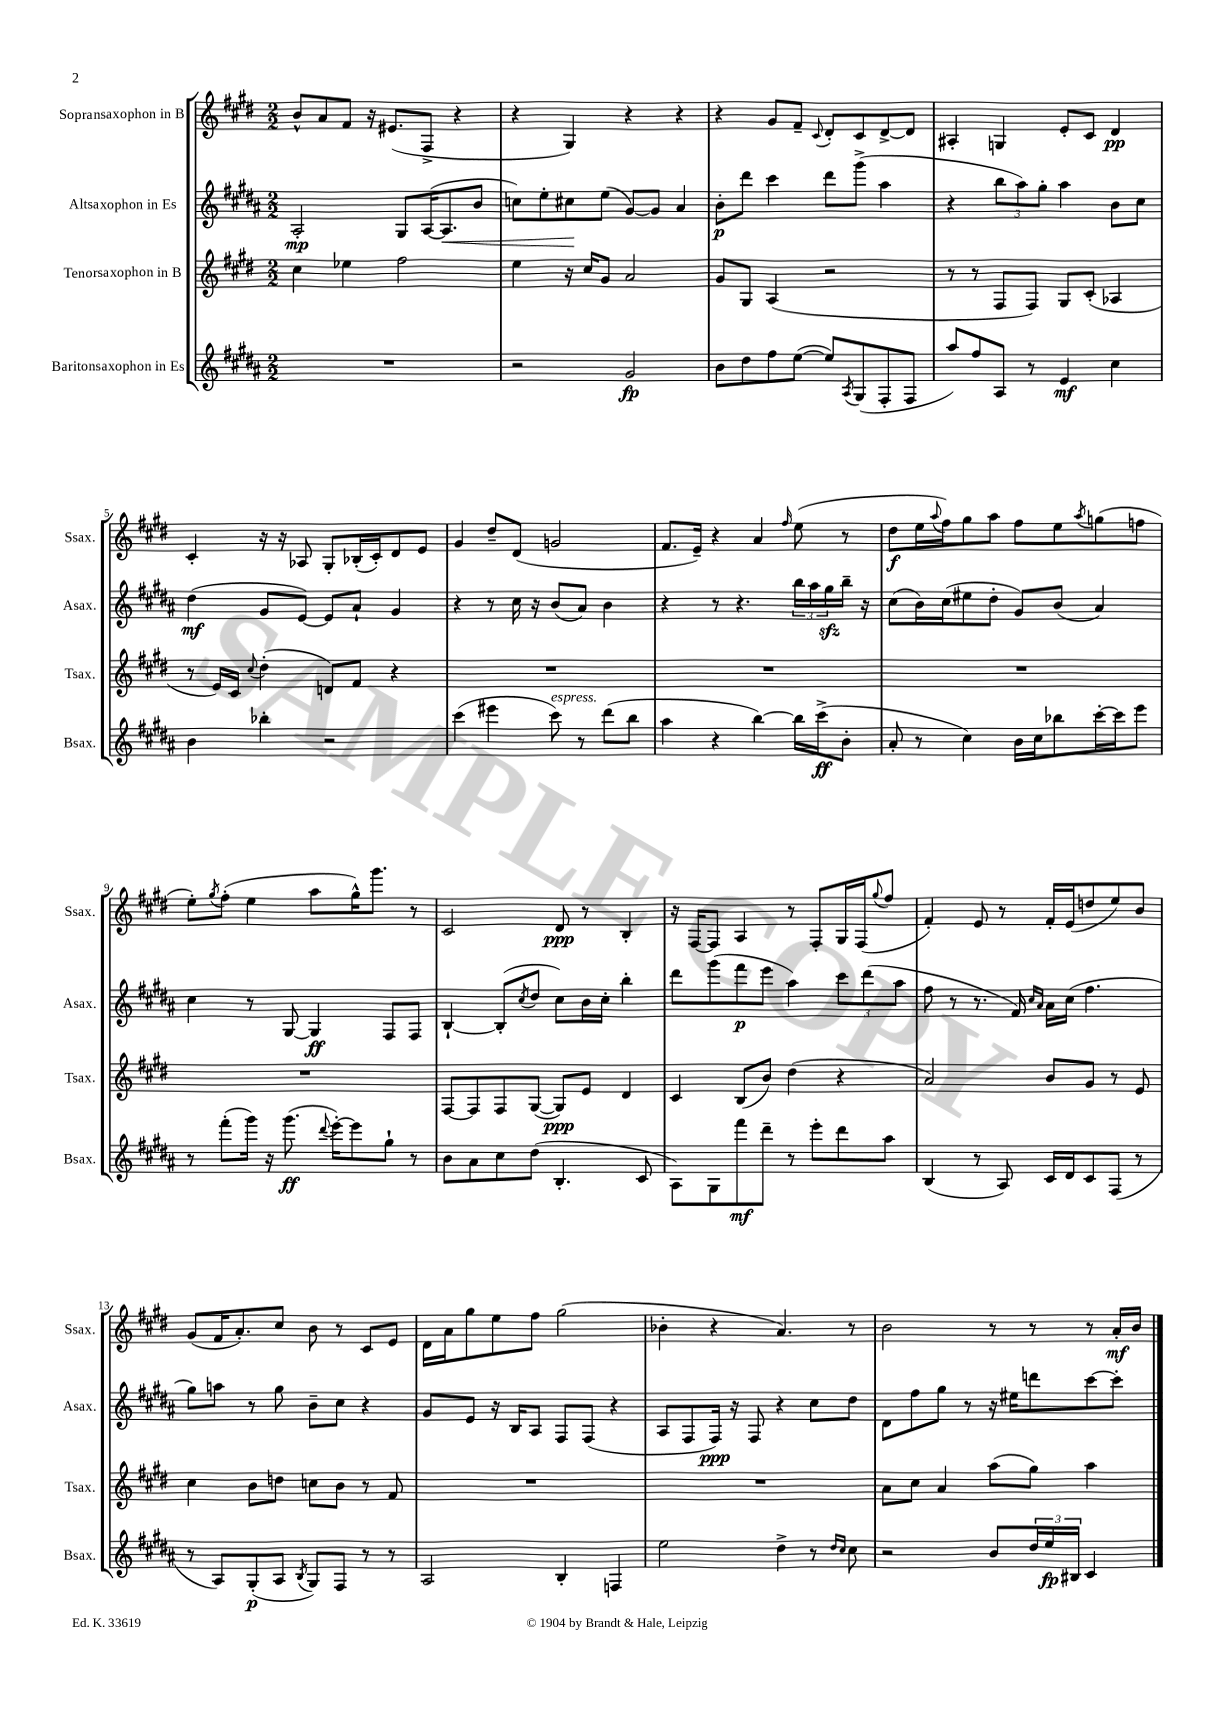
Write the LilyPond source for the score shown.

<<
\new StaffGroup <<
\new Staff = "s0" \with { instrumentName = "Sopransaxophon in B" shortInstrumentName = "Ssax." } {
    \clef treble \key e \major \numericTimeSignature \time 2/2
    b'8-^ a'8 fis'8 r16 eis'8.( fis8-> r4 |
    r4 gis4) r4 r4 |
    r4 gis'8 fis'8-- \appoggiatura { cis'8 } dis'8-. cis'8 dis'8~-> dis'8 |
    ais4-. g4 e'8-. cis'8 dis'4\pp |
    cis'4-. r16 r16 aes8 gis8-. bes16-.( cis'16-.) dis'8 e'8 |
    gis'4 dis''8-- dis'8( g'2 |
    fis'8. e'16--) r4 a'4 \grace { fis''16 } e''8( r8 |
    dis''8\f e''16 \appoggiatura { a''8 } fis''16) gis''8 a''8 fis''8 e''8 \acciaccatura { a''8 } g''8( f''8 |
    e''8-.) \acciaccatura { gis''8 } fis''8-.( e''4 a''8 gis''16-^) gis'''8. r8 |
    cis'2 dis'8\ppp r8 b4-. |
    r16 fis16~ fis8 a4 r8 fis8-. gis16 fis16( \appoggiatura { gis''8 } fis''8 |
    fis'4-.) e'8 r8 fis'16-. e'16( d''8 e''8) b'8 |
    gis'8( fis'16 a'8.-.) cis''8 b'8 r8 cis'8 e'8 |
    dis'16 a'16 gis''8 e''8 fis''8 gis''2( |
    bes'4-. r4 a'4.) r8 |
    b'2 r8 r8 r8 a'16-.\mf b'16 \bar "|." |
}
\new Staff = "s1" \with { instrumentName = "Altsaxophon in Es" shortInstrumentName = "Asax." } {
    \clef treble \key b \major \numericTimeSignature \time 2/2
    ais2-.\mp gis8 ais16~( ais8.\< b'8 |
    c''8) e''8-. cis''8\! e''8( gis'8~) gis'8 ais'4 |
    b'8-.\p dis'''8 cis'''4 dis'''8 gis'''8->( ais''4 |
    r4 \tuplet 3/2 { b''8 ais''8) gis''8-. } ais''4 b'8 cis''8 |
    dis''4\mf( gis'8 e'8~) e'8 ais'8-! gis'4 |
    r4 r8 cis''16 r16 b'8( ais'8) b'4 |
    r4 r8 r4. \tuplet 3/2 { b''16 ais''16 gis''16\sfz } b''16-- r16 |
    cis''8( b'16) cis''16( eis''8 dis''8-. gis'8) b'8( ais'4) |
    cis''4 r8 gis8~ gis4\ff fis8 fis8 |
    b4~-! b8-.( \acciaccatura { cis''8 } dis''8 cis''8) b'16 cis''16-. b''4-. |
    dis'''8 gis'''8( fis'''8\p e'''8 ais''4) \tuplet 3/2 { cis'''8 dis'''8( ais''8 } |
    fis''8 r8 r8. fis'16) \grace { cis''16 ais'16 } ais'16 cis''16( fis''4. |
    gis''8) a''8 r8 gis''8 b'8-- cis''8 r4 |
    gis'8 e'8 r16 b16 ais8 fis8 fis8( r4 |
    ais8 fis8 fis16\ppp) r16 fis8 r4 cis''8 dis''8 |
    dis'8 fis''8 gis''8 r8 r16 eis''16 d'''8 cis'''8~ cis'''8-. \bar "|." |
}
\new Staff = "s2" \with { instrumentName = "Tenorsaxophon in B" shortInstrumentName = "Tsax." } {
    \clef treble \key e \major \numericTimeSignature \time 2/2
    cis''4 ees''4 fis''2 |
    e''4 r16 cis''16 gis'8 a'2 |
    gis'8 gis8 a4( r2 |
    r8 r8 fis8 fis8) gis8 cis'8-.( aes4 |
    r8 e'16) cis'16 \appoggiatura { cis''8 } dis''4-.( d'8) fis'8 r4 |
    R1 |
    R1 |
    R1 |
    R1 |
    fis8~ fis8 fis8 gis8~( gis8\ppp) e'8 dis'4 |
    cis'4 b8( b'8) dis''4( r4 |
    a'2) b'8 gis'8 r8 e'8 |
    cis''4 b'8 d''8 c''8 b'8 r8 fis'8 |
    R1 |
    R1 |
    a'8 cis''8 a'4 a''8( gis''8) a''4 \bar "|." |
}
\new Staff = "s3" \with { instrumentName = "Baritonsaxophon in Es" shortInstrumentName = "Bsax." } {
    \clef treble \key b \major \numericTimeSignature \time 2/2
    R1 |
    r2 gis'2\fp |
    b'8 dis''8 fis''8 e''8~( e''8) \acciaccatura { ais8 } gis8( fis8-. fis8 |
    ais''8) fis''8 ais8 r8 e'4\mf cis''4 |
    b'4 bes''4-. r2 |
    cis'''4( eis'''4 cis'''8^\markup { \italic "espress." }) r8 dis'''8( b''8 |
    ais''4 r4 b''4~) b''16 cis'''16->\ff( b'8-. |
    ais'8-. r8 cis''4) b'16 cis''16 bes''8 cis'''16~-. cis'''16 e'''8 |
    r8 fis'''8-.( gis'''16) r16 gis'''8.\ff( \appoggiatura { dis'''8 } e'''16~-.) e'''8 gis''8-! r8 |
    b'8 ais'8 cis''8 dis''8( b4.-. cis'8 |
    ais8) gis8 fis'''8\mf dis'''8-- r8 e'''8-. dis'''8 ais''8 |
    b4( r8 ais8) cis'16 dis'16 cis'8 fis8( r8 |
    r8 ais8) gis8-.\p( ais8 \acciaccatura { b8 } gis8) fis8 r8 r8 |
    ais2 b4-. f4 |
    e''2 dis''4-> r8 \grace { dis''16 cis''16 } cis''8 |
    r2 b'8 \tuplet 3/2 { dis''16 e''16\fp bis16 } cis'4 \bar "|." |
}
>>
>>
